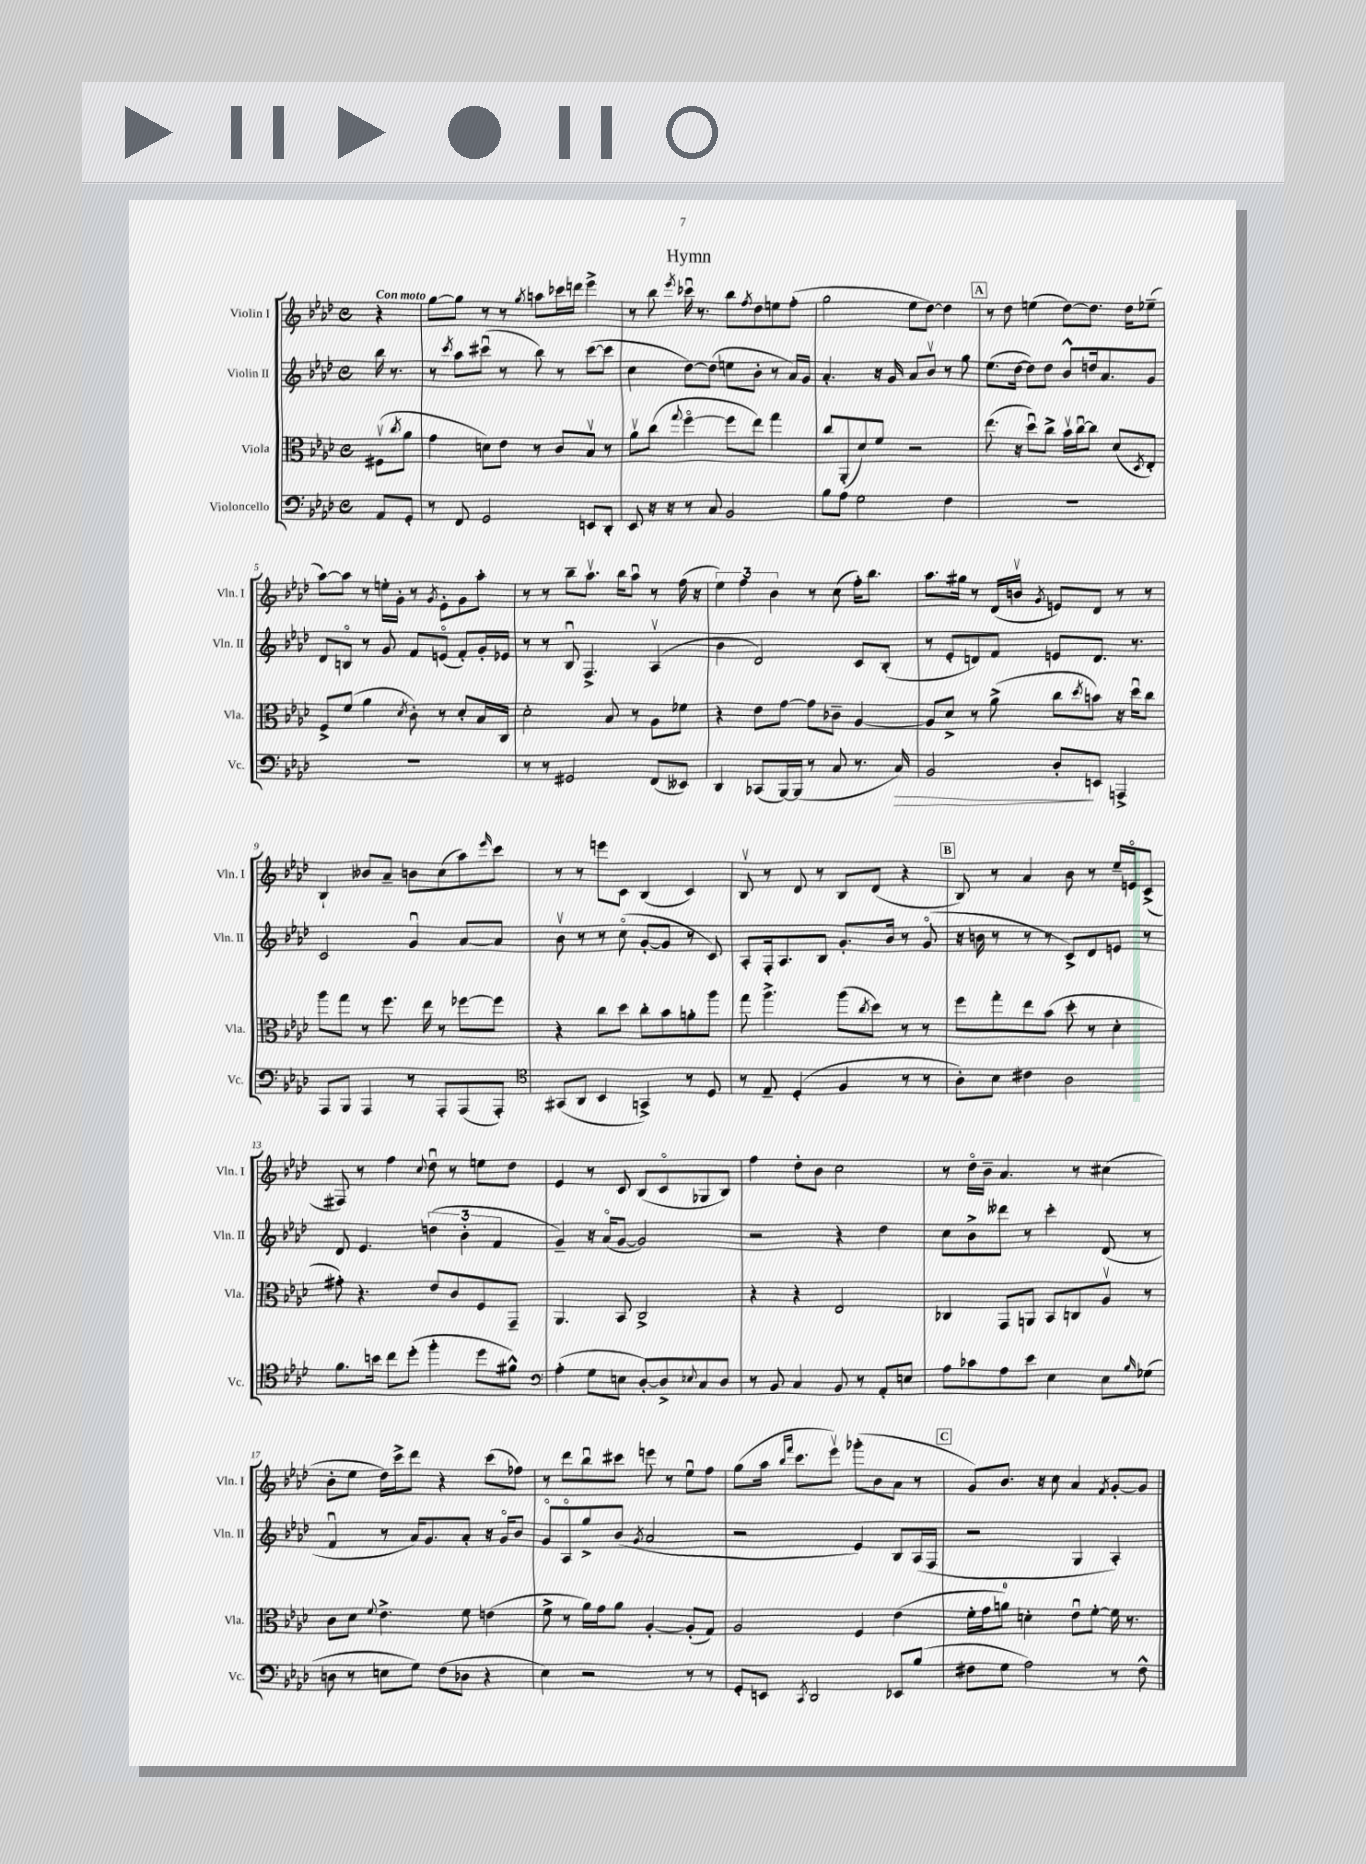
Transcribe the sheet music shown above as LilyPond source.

\header { title = "Hymn" }
<<
\new StaffGroup <<
\new Staff = "s0" \with { instrumentName = "Violin I" shortInstrumentName = "Vln. I" } {
    \clef treble \key aes \major \defaultTimeSignature \time 4/4 \partial 4 \tempo "Con moto"
    r4 |
    g''8~ g''8 r8 r8 \acciaccatura { g''8 } a''8 ces'''16 d'''16 ees'''4-> |
    r8 bes''8 \acciaccatura { ees'''8 } ces'''16\downbow r8. bes''8 \acciaccatura { f''8 } des''8 e''8 f''8-.( |
    g''2 ees''8 des''8~) des''4 |
    \mark \markup { \box "A" } r8 des''8 e''4( des''8~) des''8. des''16 ees''8--( |
    aes''8~) aes''8 r8 e''16-. g'16-. r8 \acciaccatura { g'8 } ees'8-. g'8 aes''8-. |
    r8 r8 bes''8-- aes''8.\upbow bes''16 aes''8\downbow r8 f''16( r16 |
    \tuplet 3/2 { ees''4) f''4 bes'4 } r8 c''8( f''16-.) bes''8. |
    aes''8. gis''16 r8 des'16( b'16\upbow \acciaccatura { g'8 } e'8) des'8 r8 r8 |
    bes4-! beses'8 aes'8-- b'8 c''8( aes''8) \grace { ees'''16 } c'''8 |
    r8 r8 e'''8 c'8 bes4( c'4) |
    bes8\upbow r8 des'8 r8 bes8 des'8( r4 |
    \mark \markup { \box "B" } bes8) r8 aes'4 bes'8 r8 ees''16-- e'16\flageolet c'8->( |
    fis8) r8 f''4 \appoggiatura { c''8 } des''8\downbow r8 e''8 des''8 |
    ees'4 r8 c'8 bes8( c'8\flageolet ges8 bes8) |
    f''4 des''8-. bes'8 c''2 |
    r8 des''16\flageolet bes'16-- aes'4. r8 cis''4( |
    bes'8-. ees''8 des''16) c'''16-> des'''8 r4 c'''8( fes''8) |
    r8 des'''8 bes''8\downbow cis'''8 e'''8 r8 ees''8\downbow f''8 |
    g''8( aes''16 \grace { bes''16 f'''16 } c'''8. ees'''8\upbow) ges'''8-.( bes'8 aes'8 r8 |
    \mark \markup { \box "C" } g'8) bes'8. r16 c''8 aes'4 \acciaccatura { f'8 } g'8~-. g'8 \bar "|." |
}
\new Staff = "s1" \with { instrumentName = "Violin II" shortInstrumentName = "Vln. II" } {
    \clef treble \key aes \major \defaultTimeSignature \time 4/4 \partial 4
    bes''16 r8. |
    r8 \acciaccatura { c'''8 } aes''8 cis'''8\downbow( r8 bes''8) r8 cis'''8~( cis'''8 |
    c''4 des''8~) des''8( e''8 bes'8-. r8 aes'16) g'16 |
    aes'4.-. r16 g'16 aes'8 bes'8\upbow r8 g''8 |
    \mark \markup { \box "A" } ees''8.( des''16~ des''8) des''8 bes'8-^ d''16 aes'8. g'8 |
    des'8 b8\flageolet r8 g'8 f'8 e'8\flageolet( f'8-.) g'16-. ees'16 |
    r8 r8 bes8\downbow f4.-> aes4\upbow( |
    bes'4 des'2) c'8 bes8-.( |
    r8 ees'8-. d'8) f'8 e'8 d'8. r8. |
    c'2 g'4\downbow aes'8~ aes'8 |
    bes'8\upbow r8 r8 c''8\flageolet( g'8~-. g'8 r8 c'8) |
    aes8-. f16-. aes8. bes8 g'8.-. bes'16 r8 g'8\flageolet( |
    \mark \markup { \box "B" } r16 b'16 r8 r8 r8 c'8->) des'8 e'8 r8 |
    des'8 ees'4. \tuplet 3/2 { d''4( bes'4-. f'4 } |
    g'4--) r16 aes'16\flageolet( g'8~ g'2) |
    r2 r4 des''4 |
    c''8 bes'8-> deses'''8 r8 c'''4-. des'8( r8 |
    f'4\downbow r8 aes'16) g'8. aes'8-. r16 g'16\flageolet bes'8 |
    g'8\flageolet aes8\flageolet g''8-> bes'8( \acciaccatura { g'8 } aes'2 |
    r2 ees'4) bes8 aes16( f16 |
    \mark \markup { \box "C" } r2 g4 aes4-.) \bar "|." |
}
\new Staff = "s2" \with { instrumentName = "Viola" shortInstrumentName = "Vla." } {
    \clef alto \key aes \major \defaultTimeSignature \time 4/4 \partial 4
    fis8\upbow( \acciaccatura { c''8 } aes'8 |
    g'4 d'8) ees'8 r8 c'8 bes8\upbow r8 |
    aes'8\upbow c''8( \appoggiatura { g''8 } f''4~\flageolet f''8 ees''8) g''4 |
    c''8 aes,8-.( des'8) f'8 r2 |
    \mark \markup { \box "A" } ees''8.( r16 des''8\downbow) c''8-> bes'16\upbow c''16~\downbow c''8 des'8( \acciaccatura { des8 } ees8-.) |
    f8-> f'8( aes'4 \acciaccatura { des'8 } c'8-.) r8 des'8-. bes16 c16 |
    des'2-. bes8 r8 aes8 fes'8 |
    r4 ees'8 g'8~ g'8 ces'8-- aes4~ |
    aes8 des'8-> r8 aes'8->( c''8 \acciaccatura { des''8 } b'8) r16 des''16\downbow c''8 |
    aes''8 g''8 r8 f''8. ees''16 r8 fes''8~ fes''8 |
    r4 c''8 des''8 c''8-. bes'8 a'8-. aes''8 |
    g''8 aes''4.-> aes''8( \acciaccatura { c''8 } des''8) r8 r8 |
    \mark \markup { \box "B" } f''8 g''8-. ees''8 bes'8( des''8-. r8 des'4-. |
    gis'8-.) r4. ees'8 c'8 f8 g,8-- |
    aes,4. bes,8 c2-> |
    r4 r4 ees2 |
    ces4 g,8 a,8 bes,8 c8 aes8\upbow r8 |
    c'8 des'8 \appoggiatura { f'8 } ees'4.-> f'8 e'4( |
    f'8-> r8 aes'16) g'16 aes'8 aes4~-. aes8-.( g8) |
    aes2 f4 ees'4( |
    \mark \markup { \box "C" } f'16-. g'16 a'8-0) d'4-. ees'8\downbow f'8~-. f'16 r8. \bar "|." |
}
\new Staff = "s3" \with { instrumentName = "Violoncello" shortInstrumentName = "Vc." } {
    \clef bass \key aes \major \defaultTimeSignature \time 4/4 \partial 4
    aes,8 g,8-. |
    r8 f,8 g,2 e,8 des,8-. |
    ees,8 r16 r16 r8 c8 bes,2 |
    bes8 aes8 g2 f4 |
    \mark \markup { \box "A" } R1 |
    R1 |
    r8 r8 gis,2 f,8( eeses,8) |
    des,4 ces,8( bes,,16~) bes,,16( r8 c8 r8. c16\>) |
    bes,2 des8-.\! e,8 a,,4-> |
    aes,,8 bes,,8 aes,,4 r8 aes,,8-. aes,,8( aes,,8-.) |
    \clef tenor gis,8( aes,8 bes,4 g,4->) r8 des8 |
    r8 ees8-- des4-.( f4 r8 r8 |
    \mark \markup { \box "B" } aes8-.) bes8 cis'4 aes2 |
    f'8. b'16 c''8 des''8-.( f''4-. des''8 fis'8-^) |
    \clef bass aes4-.( g8 e8 des8~-.) des8-> \appoggiatura { ees8 } c8 des8 |
    r8 bes,8 c4 bes,8 r8 aes,8-. e8 |
    aes8 ces'8 aes8 ees'8 ees4 ees8 \grace { bes16 } ges8( |
    d8 r8 e8 g8) f8( des8 r4 |
    ees4) r2 r8 r8 |
    g,8-. e,8 \acciaccatura { c,8 } des,2 ees,8 bes8( |
    \mark \markup { \box "C" } fis8 g8 aes2) r8 fis8-^ \bar "|." |
}
>>
>>
